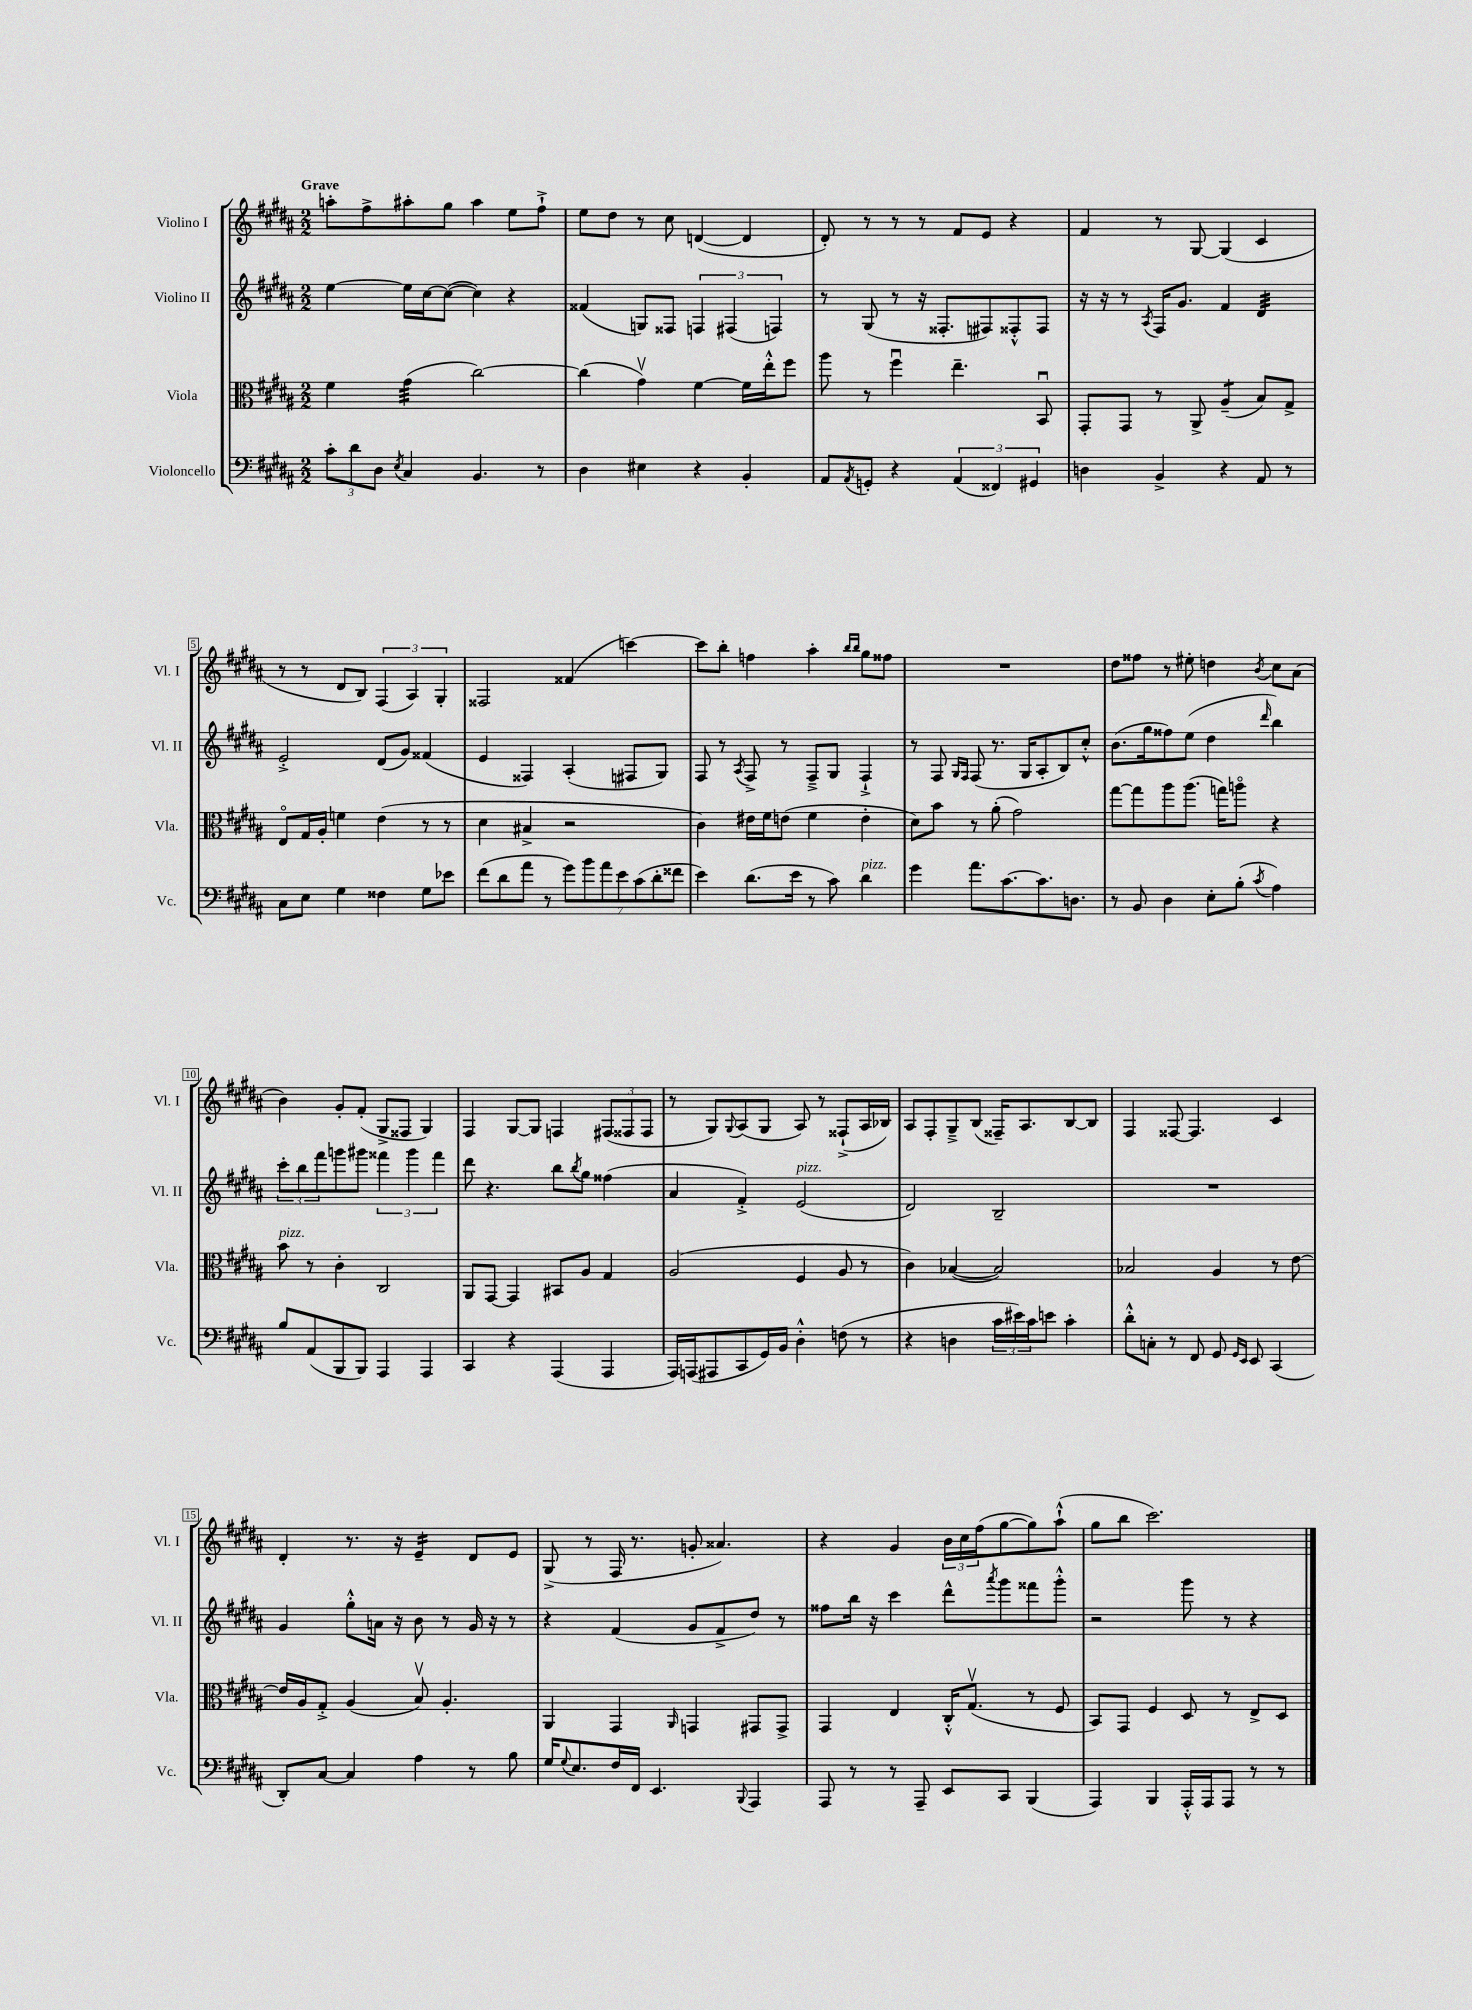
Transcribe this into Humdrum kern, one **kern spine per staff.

**kern	**kern	**kern	**kern
*staff4	*staff3	*staff2	*staff1
*clefF4	*clefC3	*clefG2	*clefG2
*k[f#c#g#d#a#]	*k[f#c#g#d#a#]	*k[f#c#g#d#a#]	*k[f#c#g#d#a#]
*M2/2	*M2/2	*M2/2	*M2/2
12c#'	4f#	[4ee	8aa'
12d#	.	.	.
.	.	.	8ff#^
12D#	.	.	.
8qE	.	.	.
4C#	(4g#	16ee]	8aa#'
.	.	[16cc#	.
.	.	(8cc#_	8gg#
4.BB	[2cc#)	4cc#])	4aa#
.	.	4r	8ee
8r	.	.	8ff#`^
=	=	=	=
4D#	(4cc#]	(4f##	8ee
.	.	.	8dd#
4E#	4g#v)	8G)	8r
.	.	8F##	8cc#
4r	[4f#	6F	([4d
.	.	(6F#	.
4BB'	16f#]	.	4d]
.	16ee'^^	.	.
.	.	6F)	.
.	8ff#	.	.
=	=	=	=
8AA#	8aa#	8r	8d#')
8qAA#	.	.	.
8GG'	8r	(8G#	8r
4r	4ff#u	8r	8r
.	.	16r	8r
.	.	8.F##'	.
(6AA#	4.ee~	.	8f#
.	.	8F#)	8e
6FF##)	.	.	.
.	.	8F##'^^	4r
6GG#	.	.	.
.	8BBu	8F##	.
=	=	=	=
4D	8GG#'	16r	4f#
.	.	16r	.
.	8GG#	8r	.
.	.	8qA#	.
4BB^	8r	16F#	8r
.	.	8.g#	.
.	8AA#^	.	[8G#
4r	(4A#~	4f#	(4G#]
8AA#	8B)	4d#	4c#
8r	8G#^	.	.
=	=	=	=
8C#	8Eo	2e'^	8r
8E	16G#	.	8r
.	16A#'	.	.
4G#	4f	.	8d#
.	.	.	8B)
4F##	(4e	(8d#	(6F#
.	.	8g#)	.
.	.	.	6A#)
8G#	8r	(4f##	.
.	.	.	6G#'
8e-	8r	.	.
=	=	=	=
(8f#	4d#	4e	2F##
8d#	.	.	.
8a#	4B#^	4F##)	.
8r	.	.	.
14g#)	2r	(4A#'	(4f##
14b	.	.	.
14a#	.	.	.
14e	.	.	.
.	.	8F#	[4ccc)
(14c#	.	.	.
14d#'	.	.	.
.	.	8G#)	.
14f##	.	.	.
=	=	=	=
4e)	4c#)	8F#	8ccc]
.	.	8r	8bb'
.	.	8qA#	.
(8.d#	16e#	8F#^	4ff
.	16f#	.	.
.	(8e	8r	.
16e	.	.	.
8r	4f#	8F#~^	4aa#'
8c#)	.	8G#	.
.	.	.	16qqbb
.	.	.	16qqbb
4d#	4e'	4F#`^	8gg#
.	.	.	8ff##
=	=	=	=
4g#	8d#)	8r	1r
.	8b	8F#	.
.	.	16qqG#	.
.	.	16qqF#	.
8.a#	8r	(8F#	.
.	(8a#'	8.r	.
[8.c#	.	.	.
.	2g#)	.	.
.	.	16G#	.
8.c#]	.	8A#'	.
.	.	8B)	.
8.D	.	.	.
.	.	8cc#'^^	.
=	=	=	=
8r	[8gg#	(8.b	8dd#
8BB	8gg#]	.	8ff##
.	.	16gg#	.
4D#	8aa#	8ff##)	8r
.	(8.aa#	(8ee	8ee#'
8E'	.	4dd#	4dd
.	16gg)	.	.
(8B'	8aao	.	.
8qc#	.	16qqddd#	8qb
4A#)	4r	4bb)	8cc#
.	.	.	(8a#
=	=	=	=
8B	8b	12ccc#'	4b)
.	.	12bb	.
(8AA#	8r	.	.
.	.	12fff#	.
8BBB	4c#'	8ggg	8g#'
8BBB)	.	8ggg#	(8f#'
4AAA#	2C#	6fff##	8G#^
.	.	.	8F##
.	.	6ggg#	.
4AAA#	.	.	4G#)
.	.	6fff##	.
=	=	=	=
4CC#	8AA#	8ddd#	4F#
.	[8GG#	4.r	.
4r	4GG#]	.	[8G#
.	.	.	8G#]
(4AAA#	8BB#	8bb	4F
.	.	8qbb	.
.	8A#	8gg#	.
4AAA#	4G#	(4ff##	(12F#
.	.	.	12F##
.	.	.	12F##
=	=	=	=
16AAA#)	(2A#	4a#	8r
(16AAA	.	.	.
8AAA#	.	.	8G#)
.	.	.	8qqG#
8CC#	.	4f#'^)	(8A#
16GG#)	.	.	8G#
16BB	.	.	.
4D#'^^	4F#	(2e	8A#)
.	.	.	8r
(8F	8A#	.	(8F##`^
8r	8r	.	16A#
.	.	.	16B-)
=	=	=	=
4r	4c#)	2d#)	8A#
.	.	.	8F#'
4D	([4B-	.	8G#~^
.	.	.	(8B
24c#	2B-])	2B~	16F##~)
24e#)	.	.	.
.	.	.	8.A#
24c#	.	.	.
8e	.	.	.
4c#'	.	.	[8B
.	.	.	8B]
=	=	=	=
8d#'^^	2B-	1r	4F#
8C'	.	.	.
8r	.	.	[8F##
8FF#	.	.	4.F##]
8GG#	4A#	.	.
16qqGG#	.	.	.
16qqEE	.	.	.
8EE	.	.	.
(4CC#	8r	.	4c#
.	[8e	.	.
=	=	=	=
8DD#')	16e]	4g#	4d#'
.	16A#	.	.
[8C#	8G#'^	.	.
4C#]	(4A#	8gg#'^^	8.r
.	.	16a	.
.	.	16r	16r
4A#	8Bv)	8b	4e~
.	4.A#'	8r	.
8r	.	16g#	8d#
.	.	16r	.
8B	.	8r	8e
=	=	=	=
16G#	4AA#	4r	(8G#^
8qqG#	.	.	.
8.E	.	.	.
.	.	.	8r
16F#	4GG#	(4f#	16F#
16FF#	.	.	8.r
4.EE	.	.	.
.	16qqAA#	.	.
.	4GG	8g#	8g'
.	.	8f#^	4.a##)
8qqBBB	.	.	.
4AAA#	8GG#	8dd#)	.
.	8GG#^	8r	.
=	=	=	=
8AAA#	4GG#	8ff##	4r
8r	.	16bb	.
.	.	16r	.
8r	4E	4ccc#	4g#
8AAA#~	.	.	.
8EE	16C#'^^	8ddd#^^	24b
.	.	.	24cc#
.	(8.G#v	.	.
.	.	.	(24ff#
.	.	8qaaa#	.
8CC#	.	8ggg#	[8gg#
(4BBB	8r	8fff##	8gg#])
.	8F#	8ggg#'^^	(8aa#`^^
=	=	=	=
4AAA#)	8BB)	2r	8gg#
.	8GG#	.	8bb
4BBB	4F#	.	2.ccc#)
16AAA#'^^	8D#	8ggg#	.
16AAA#	.	.	.
8AAA#	8r	8r	.
8r	8E^	4r	.
8r	8D#	.	.
==	==	==	==
*-	*-	*-	*-
